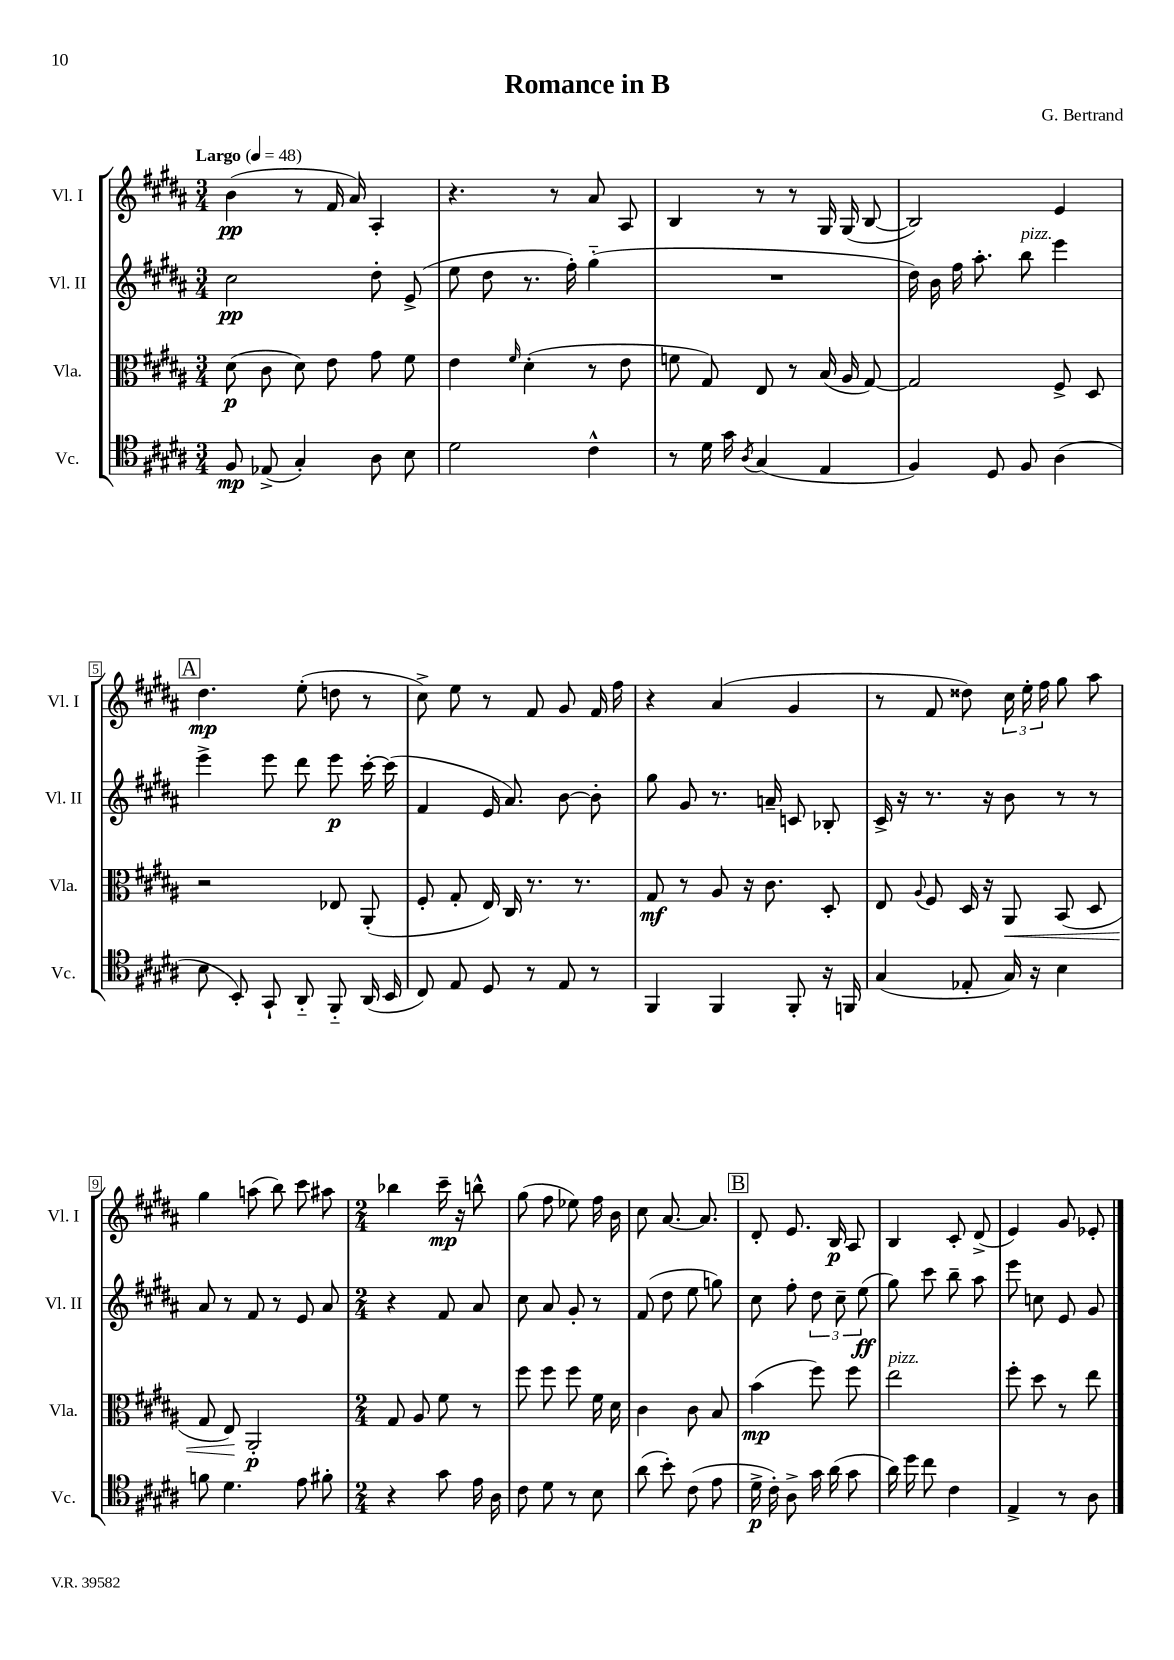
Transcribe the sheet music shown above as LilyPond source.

\header { title = "Romance in B" composer = "G. Bertrand" }
<<
\new StaffGroup <<
\new Staff = "s0" \with { instrumentName = "Vl. I" shortInstrumentName = "Vl. I" } {
    \clef treble \key b \major \numericTimeSignature \time 3/4 \tempo "Largo" 4 = 48
    \autoBeamOff b'4\pp( r8 fis'16 ais'16) ais4-. |
    r4. r8 ais'8 ais8 |
    b4 r8 r8 gis16 gis16( b8~ |
    b2) e'4 |
    \mark \markup { \box "A" } dis''4.\mp e''8-.( d''8 r8 |
    cis''8->) e''8 r8 fis'8 gis'8 fis'16 fis''16 |
    r4 ais'4( gis'4 |
    r8 fis'8 disis''8) \tuplet 3/2 { cis''16 e''16-. fis''16 } gis''8 ais''8 |
    gis''4 a''8( b''8) cis'''8 ais''8 |
    \numericTimeSignature \time 2/4 bes''4 cis'''16--\mp r16 b''8-^ |
    gis''8( fis''8 ees''8) fis''16 b'16 |
    cis''8 ais'8.~ ais'8. |
    \mark \markup { \box "B" } dis'8-. e'8. b16\p ais8 |
    b4 cis'8-. dis'8->( |
    e'4) gis'8 ees'8-. \bar "|." |
}
\new Staff = "s1" \with { instrumentName = "Vl. II" shortInstrumentName = "Vl. II" } {
    \clef treble \key b \major \numericTimeSignature \time 3/4
    \autoBeamOff cis''2\pp dis''8-. e'8->( |
    e''8 dis''8 r8. fis''16-.) gis''4-_( |
    R2. |
    dis''16) b'16 fis''16 ais''8.-. b''8^\markup { \italic "pizz." } e'''4 |
    \mark \markup { \box "A" } e'''4-> e'''8 dis'''8 e'''8\p cis'''16~-. cis'''16( |
    fis'4 e'16 ais'8.) b'8~ b'8-. |
    gis''8 gis'8 r8. a'16-- c'8 bes8-. |
    cis'16-> r16 r8. r16 b'8 r8 r8 |
    ais'8 r8 fis'8 r8 e'8 ais'8 |
    \numericTimeSignature \time 2/4 r4 fis'8 ais'8 |
    cis''8 ais'8 gis'8-. r8 |
    fis'8( dis''8 e''8 g''8) |
    \mark \markup { \box "B" } cis''8 fis''8-. \tuplet 3/2 { dis''8 cis''8-- e''8\ff( } |
    gis''8) cis'''8 b''8-- ais''8 |
    e'''8 c''8 e'8 gis'8 \bar "|." |
}
\new Staff = "s2" \with { instrumentName = "Vla." shortInstrumentName = "Vla." } {
    \clef alto \key b \major \numericTimeSignature \time 3/4
    \autoBeamOff dis'8\p( cis'8 dis'8) e'8 gis'8 fis'8 |
    e'4 \grace { fis'16 } dis'4-.( r8 e'8 |
    f'8 gis8) e8 r8 b16( ais16 gis8~) |
    gis2 fis8-> dis8 |
    \mark \markup { \box "A" } r2 ees8 ais,8-.( |
    fis8-. gis8-. e16) cis16 r8. r8. |
    gis8\mf r8 ais8 r16 cis'8. dis8-. |
    e8 \appoggiatura { ais8 } fis8 dis16 r16 ais,8\< b,8( dis8 |
    gis8 e8\!) ais,2-.\p |
    \numericTimeSignature \time 2/4 gis8 ais8 fis'8 r8 |
    fis''8 fis''8 fis''8 fis'16 dis'16 |
    cis'4 cis'8 b8 |
    \mark \markup { \box "B" } b'4\mp( fis''8) fis''8 |
    e''2^\markup { \italic "pizz." } |
    fis''8-. dis''8 r8 e''8 \bar "|." |
}
\new Staff = "s3" \with { instrumentName = "Vc." shortInstrumentName = "Vc." } {
    \clef tenor \key b \major \numericTimeSignature \time 3/4
    \autoBeamOff fis8\mp ees8->( gis4-.) ais8 b8 |
    dis'2 cis'4-^ |
    r8 dis'16 gis'16 \acciaccatura { ais8 } gis4( e4 |
    fis4) dis8 fis8 ais4( |
    \mark \markup { \box "A" } b8 b,8-.) gis,8-! ais,8-_ fis,8-_ ais,16( b,16 |
    cis8) e8 dis8 r8 e8 r8 |
    fis,4 fis,4 fis,8-. r16 f,16 |
    gis4( ees8-. gis16) r16 b4 |
    f'8 dis'4. e'8 fis'8-. |
    \numericTimeSignature \time 2/4 r4 gis'8 e'16 ais16 |
    cis'8 dis'8 r8 b8 |
    ais'8( b'8-.) cis'8( e'8 |
    \mark \markup { \box "B" } dis'16->\p cis'16-.) ais8-> gis'16 ais'16( gis'8 |
    ais'16) dis''16 cis''8 cis'4 |
    e4-> r8 ais8 \bar "|." |
}
>>
>>
\layout { \context { \Score \override BarNumber.stencil = #(make-stencil-boxer 0.1 0.3 ly:text-interface::print) } }
